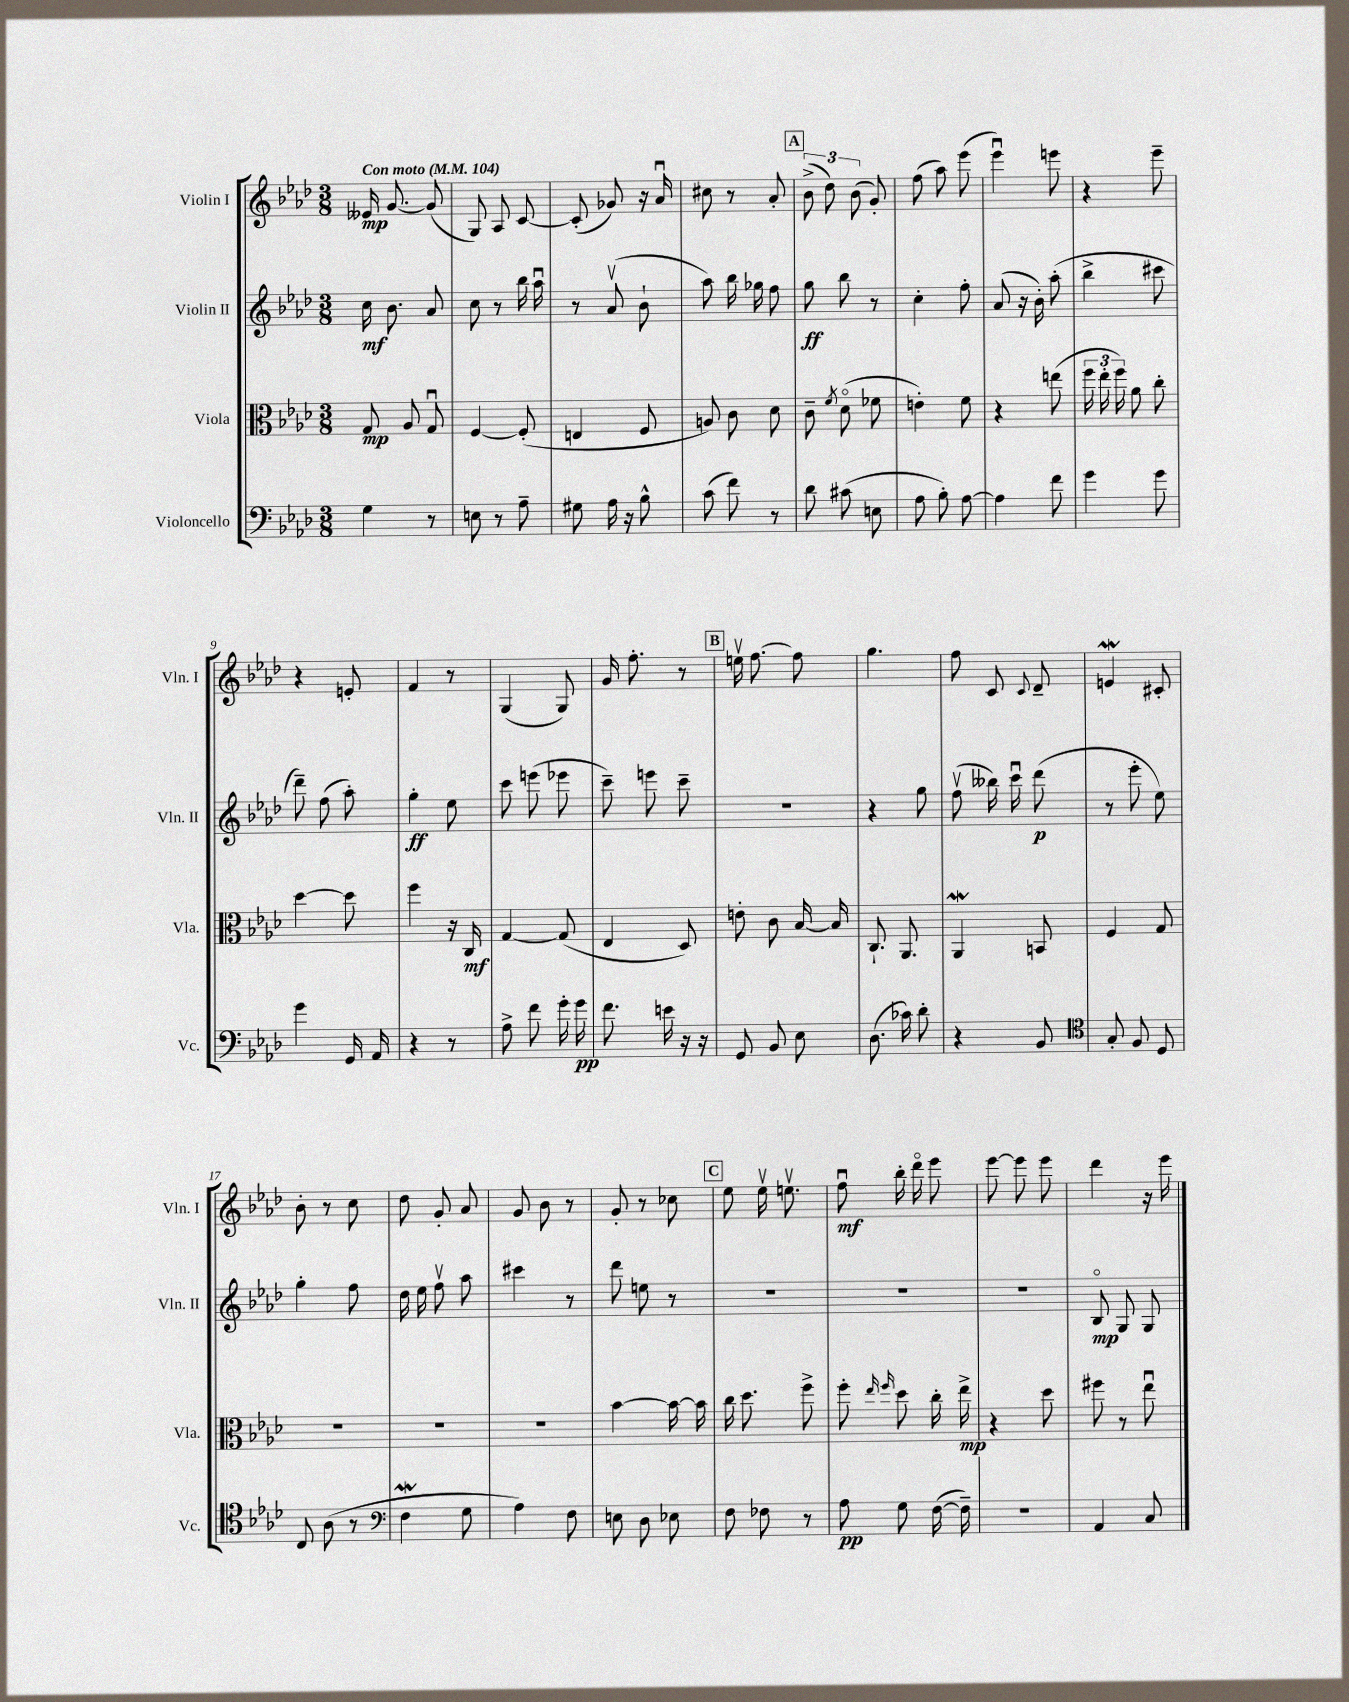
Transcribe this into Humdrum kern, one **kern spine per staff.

**kern	**kern	**kern	**kern
*staff4	*staff3	*staff2	*staff1
*clefF4	*clefC3	*clefG2	*clefG2
*k[b-e-a-d-]	*k[b-e-a-d-]	*k[b-e-a-d-]	*k[b-e-a-d-]
*M3/8	*M3/8	*M3/8	*M3/8
*MM104	*MM104	*MM104	*MM104
4G	8G	16cc	16e--
.	.	8.b-	[8.g
.	8A-	.	.
8r	8Gu	8a-	(8g]
=	=	=	=
8E	[4F	8cc	8G)
8r	.	8r	8A-
8A-~	(8F']	16bb-	[8c
.	.	16aa-u	.
=	=	=	=
8G#	4E	8r	(8c']
16A-	.	(8a-v	8g-)
16r	.	.	.
8B-^^	8F	8b-`	16r
.	.	.	16a-u
=	=	=	=
(8c	8A)	8aa-)	8cc#
8f)	8c	16bb-	8r
.	.	16gg-	.
8r	8d-	8ff	8a-'
=	=	=	=
8d-	8c~	8gg	(12b-^
.	.	.	12dd-)
.	8qf	.	.
(8c#	(8d-o	8bb-	.
.	.	.	(12b-
8E	8f-	8r	8g')
=	=	=	=
8A-	4e')	4cc'	(8ff
8B-')	.	.	8aa-)
[8A-	8f	8ff'	(8eee-
=	=	=	=
4A-]	4r	(8a-	4eee-u)
.	.	16r	.
.	.	16b-')	.
8f	(8ee	(8aa-'	8eee
=	=	=	=
4g	24ff	4bb-^	4r
.	24ee-'	.	.
.	24ff)	.	.
.	8a-	.	.
8g	8cc'	8ccc#	8eee-~
=	=	=	=
4g	[4dd-	8ddd-~)	4r
.	.	(8ff	.
16GG	8dd-]	8aa-')	8e'
16AA-	.	.	.
=	=	=	=
4r	4ff	4gg'	4f
8r	16r	8ee-	8r
.	16C	.	.
=	=	=	=
8A-^	[4G	8ccc	(4G
8f	.	(8eee	.
16g'	(8G]	8eee-	8G)
16g	.	.	.
=	=	=	=
8.f	4E-	8ccc~)	16g
.	.	.	8.ff'
.	.	8eee	.
16e	.	.	.
16r	8D-)	8ccc~	8r
16r	.	.	.
=	=	=	=
8GG	8e'	4.r	16eev
.	.	.	[8.ff
8BB-	8c	.	.
8E-	[16B-	.	8ff]
.	16B-]	.	.
=	=	=	=
(8.D-	8.C`	4r	4.gg
16c-)	8.AA-	.	.
8d-'	.	8gg	.
=	=	=	=
4r	4AA-	(8ffv	8ff
.	.	16bb--)	8c
.	.	16cccu	.
.	.	.	8qqc
8BB-	8BB	(8ddd-	8d-~
=	=	=	=
*clefC4	*	*	*
8G'	4F	8r	4e
8F	.	8eee-'	.
8D-	8G	8ee-)	8c#'
=	=	=	=
8C	4.r	4gg'	8b-'
(8A-	.	.	8r
8r	.	8ff	8cc
=	=	=	=
*clefF4	*	*	*
4F	4.r	16dd-	8dd-
.	.	16ee-	.
.	.	8ffv	8g'
8G	.	8aa-	8a-
=	=	=	=
4A-)	4.r	4ccc#	8g
.	.	.	8b-
8F	.	8r	8r
=	=	=	=
8E	[4b-	8ddd-	8g'
8D-	.	8ee	8r
8E-	16b-_	8r	8cc-
.	16b-]	.	.
=	=	=	=
8F	16cc	4.r	8ee-
.	8.dd-	.	.
8F-	.	.	16ee-v
.	.	.	8.eev
8r	8ff^	.	.
=	=	=	=
8A-	8ff'	4.r	8ffu
.	16qqee-	.	.
.	16qqff	.	.
8G	8dd-	.	16bb-'
.	.	.	16ddd-o
([16F	16cc'	.	8eee-
16F~])	16ee-^	.	.
=	=	=	=
4.r	4r	4.r	[8eee-
.	.	.	8eee-]
.	8dd-	.	8eee-
=	=	=	=
4AA-	8ff#	8B-o	4ddd-
.	8r	8G	.
8C	8ee-u	8G	16r
.	.	.	16eee-
==	==	==	==
*-	*-	*-	*-
